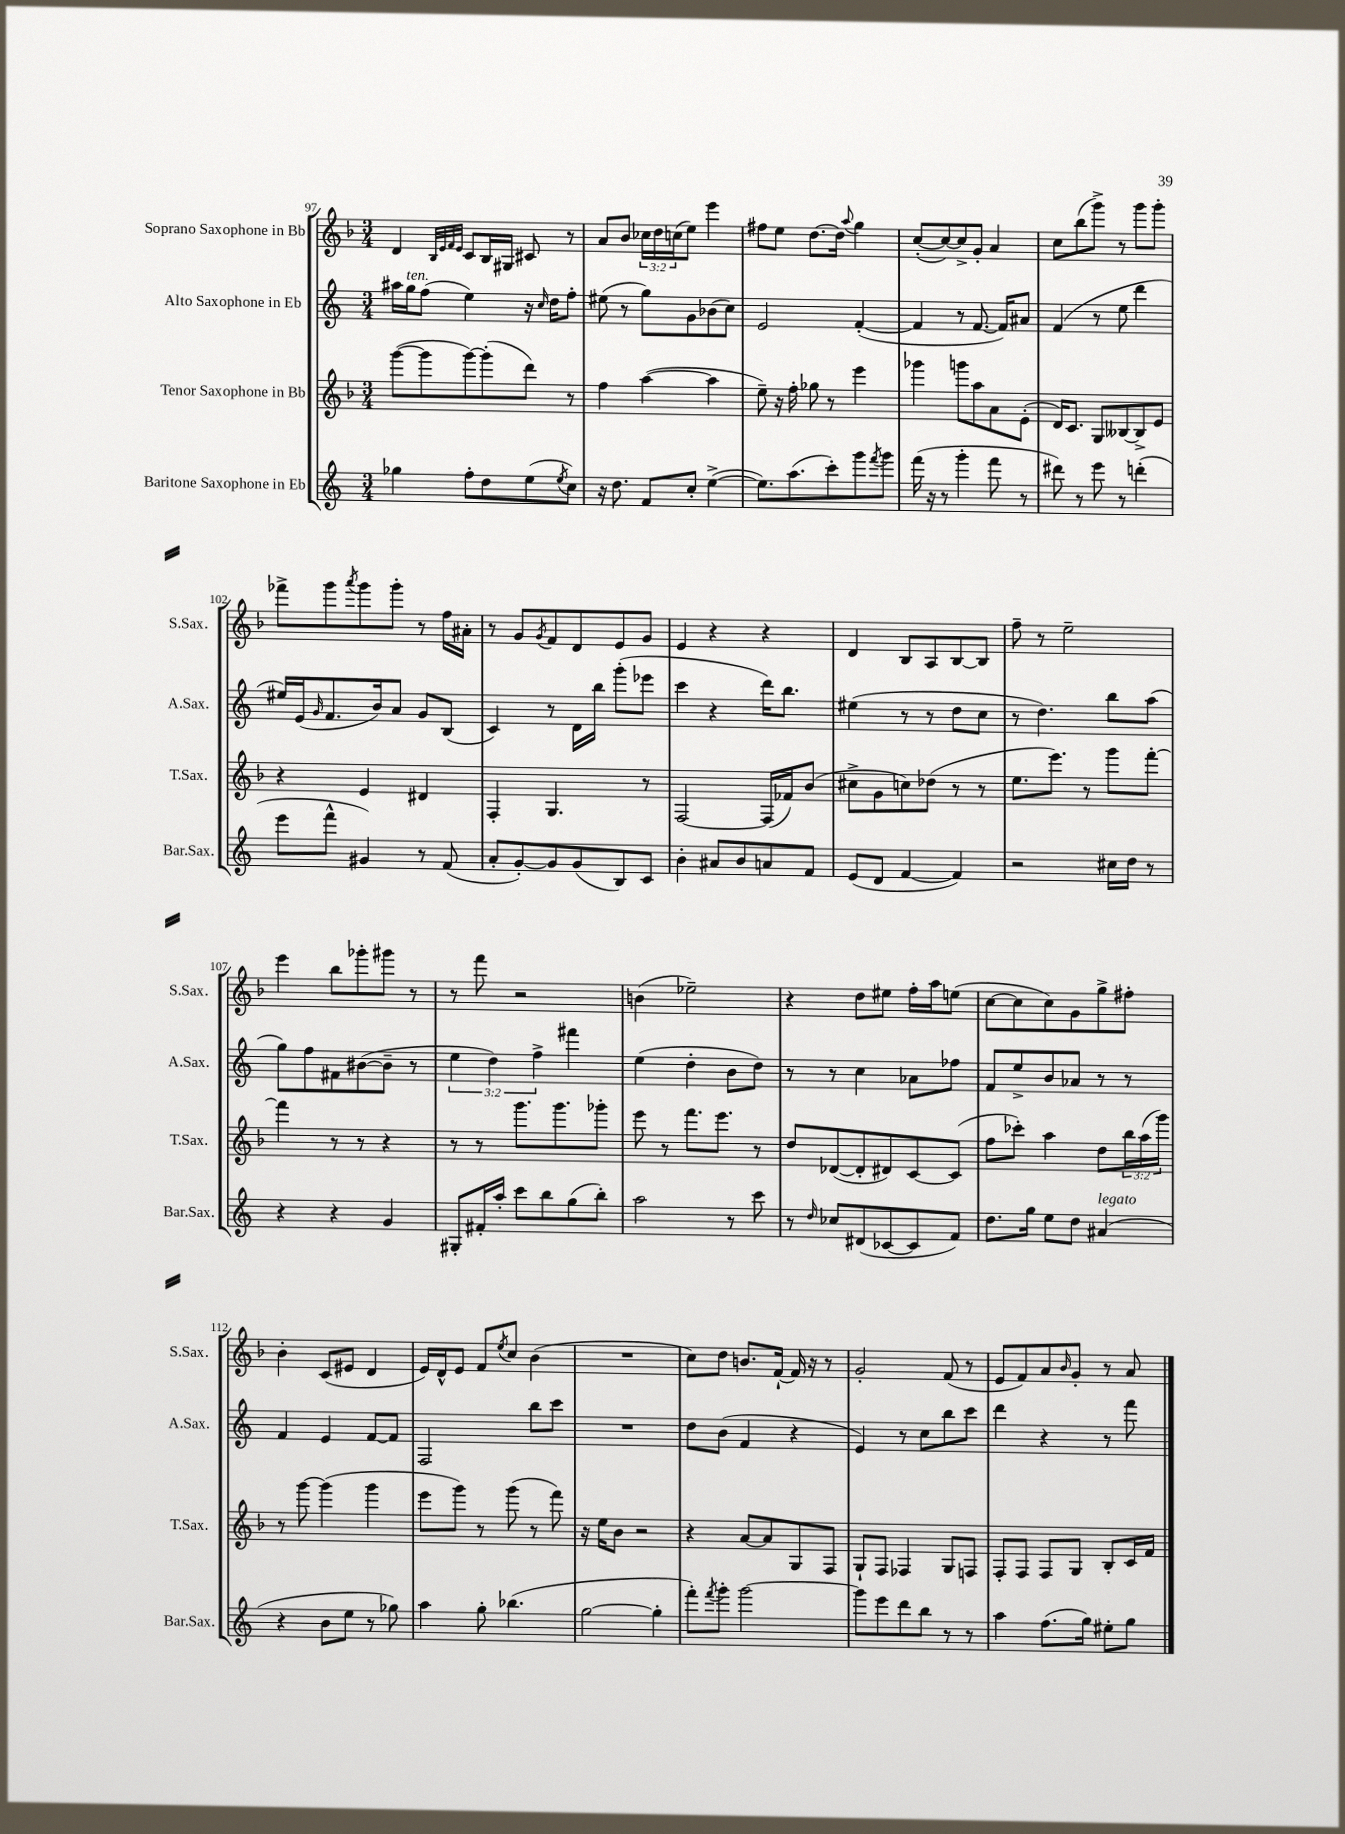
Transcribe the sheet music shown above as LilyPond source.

<<
\new StaffGroup <<
\new Staff = "s0" \with { instrumentName = "Soprano Saxophone in Bb" shortInstrumentName = "S.Sax." } {
    \clef treble \key f \major \numericTimeSignature \time 3/4 \override Staff.TupletNumber.text = #tuplet-number::calc-fraction-text
    d'4 \grace { bes32 e'32 f'32 e'32 } c'8 bes16 gis16 cis'8 r8 |
    a'8 bes'8 \tuplet 3/2 { ces''16 d''16 c''16( } e''8) e'''4 |
    fis''8 e''8 d''8.~ d''16 \appoggiatura { a''8 } g''4 |
    c''8~-.( c''8~) c''8-> g'8-. a'4 |
    c''8 bes''8( g'''8->) r8 g'''8 g'''8-. |
    fes'''8-> g'''8 \acciaccatura { a'''8 } g'''8 g'''8-. r8 f''16 ais'16-. |
    r8 g'8 \acciaccatura { g'8 } f'8 d'8 e'8 g'8 |
    e'4 r4 r4 |
    d'4 bes8 a8 bes8~ bes8 |
    f''8-- r8 e''2-- |
    e'''4 bes''8 ges'''8-. gis'''8 r8 |
    r8 f'''8 r2 |
    b'4( ees''2--) |
    r4 d''8 eis''8 f''16-. a''16 e''8( |
    c''8~ c''8 c''8) g'8 g''8-> fis''8-. |
    bes'4-. c'8( eis'8 d'4 |
    e'16) d'16-^ e'8 f'8 \acciaccatura { e''8 } c''8 bes'4( |
    R2. |
    c''8) d''8 b'8. f'16~-! f'16 r16 r8 |
    g'2-. f'8( r8 |
    e'8 f'8) a'8 \grace { bes'16 } g'8-. r8 a'8 \bar "|." |
}
\new Staff = "s1" \with { instrumentName = "Alto Saxophone in Eb" shortInstrumentName = "A.Sax." } {
    \clef treble \key c \major \numericTimeSignature \time 3/4 \override Staff.TupletNumber.text = #tuplet-number::calc-fraction-text
    ais''16 g''16^\markup { \italic "ten." } f''8( e''4) r16 \grace { c''16 } d''16 f''8-. |
    eis''8( r8 g''8) g'8 bes'8( c''8) |
    e'2 f'4~-.( |
    f'4 r8 f'8.~ f'16) ais'8 |
    f'4( r8 e''8 d'''4 |
    eis''16) e'16( \grace { g'16 } f'8. b'16) a'8 g'8 b8( |
    c'4) r8 d'16 b''16 g'''8-.( ees'''8 |
    c'''4 r4 d'''16) b''8. |
    eis''4( r8 r8 d''8 c''8 |
    r8 d''4.) b''8 a''8( |
    g''8) f''8 fis'8 bis'8~( bis'8-- r8 |
    \tuplet 3/2 { e''4 d''4) f''4-> } fis'''4 |
    e''4( d''4-. b'8 d''8) |
    r8 r8 c''4 aes'8 fes''8 |
    f'8 e''8-> b'8 aes'8 r8 r8 |
    f'4 e'4 f'8~ f'8 |
    f2 b''8 c'''8 |
    R2. |
    d''8 b'8( f'4 r4 |
    e'4) r8 c''8 b''8 c'''8 |
    d'''4 r4 r8 f'''8 \bar "|." |
}
\new Staff = "s2" \with { instrumentName = "Tenor Saxophone in Bb" shortInstrumentName = "T.Sax." } {
    \clef treble \key f \major \numericTimeSignature \time 3/4 \override Staff.TupletNumber.text = #tuplet-number::calc-fraction-text
    g'''8~( g'''8 g'''8~) g'''8-.( d'''8) r8 |
    f''4 a''4~( a''4 |
    e''8--) r16 f''16-. ges''8 r8 e'''4 |
    ges'''4 g'''8 a''8 a'8 e'8-.( |
    d'16) c'8. g8 beses8~ beses8-> e'8 |
    r4 e'4 dis'4 |
    f4-. g4. r8 |
    f2~ f16( fes'16) bes'8( |
    cis''8-> g'8 c''8) des''8( r8 r8 |
    e''8. e'''8.) r8 g'''8 f'''8~-. |
    f'''4 r8 r8 r4 |
    r8 r8 g'''8. g'''8. ges'''8-. |
    e'''8 r8 f'''8. e'''8. r8 |
    d''8 des'8~( des'8-. dis'8) c'8~ c'8( |
    f''8 ces'''8-.) a''4 d''8 \tuplet 3/2 { bes''16 a''16( g'''16) } |
    r8 g'''8~ g'''4( g'''4 |
    e'''8 g'''8) r8 g'''8( r8 f'''8) |
    r16 e''16 bes'8 r2 |
    r4 a'8~ a'8 g8 f8 |
    g8-! f8 fes4 g8 f8 |
    f8-. f8 f8 g8 bes8-. c'16 f'16 \bar "|." |
}
\new Staff = "s3" \with { instrumentName = "Baritone Saxophone in Eb" shortInstrumentName = "Bar.Sax." } {
    \clef treble \key c \major \numericTimeSignature \time 3/4
    ges''4 f''8-. d''8 e''8( \acciaccatura { e''8 } c''8) |
    r16 d''8. f'8 c''8-. e''4~->( |
    e''8.) a''8.( c'''8-.) g'''8 \acciaccatura { f'''8 } g'''8 |
    f'''16( r16 r8 g'''4-. f'''8 r8 |
    dis'''8) r8 e'''8 r8 d'''4-.( |
    e'''8 f'''8-^ gis'4) r8 f'8( |
    a'8-. g'8~-.) g'8 g'8( b8) c'8 |
    b'4-. ais'8 b'8 a'8 f'8 |
    e'8( d'8 f'4~ f'4) |
    r2 cis''16 d''16 r8 |
    r4 r4 g'4 |
    gis8-. fis'16-. a''16-. c'''8 b''8 g''8( b''8-.) |
    a''2 r8 c'''8 |
    r8 \grace { d''16 } ces''8 dis'8( ces'8~ ces'8 f'8) |
    d''8. g''16 e''8 d''8 ais'4^\markup { \italic "legato" }( |
    r4 b'8 e''8 r8 ges''8) |
    a''4 g''8-. bes''4.( |
    g''2~ g''4-. |
    f'''8-.) \acciaccatura { f'''8 } g'''8-. g'''2~ |
    g'''8 e'''8 d'''8 b''8 r8 r8 |
    a''4 f''8.( g''16) eis''8-. g''8 \bar "|." |
}
>>
>>
\layout { \context { \Score currentBarNumber = #97 } }
